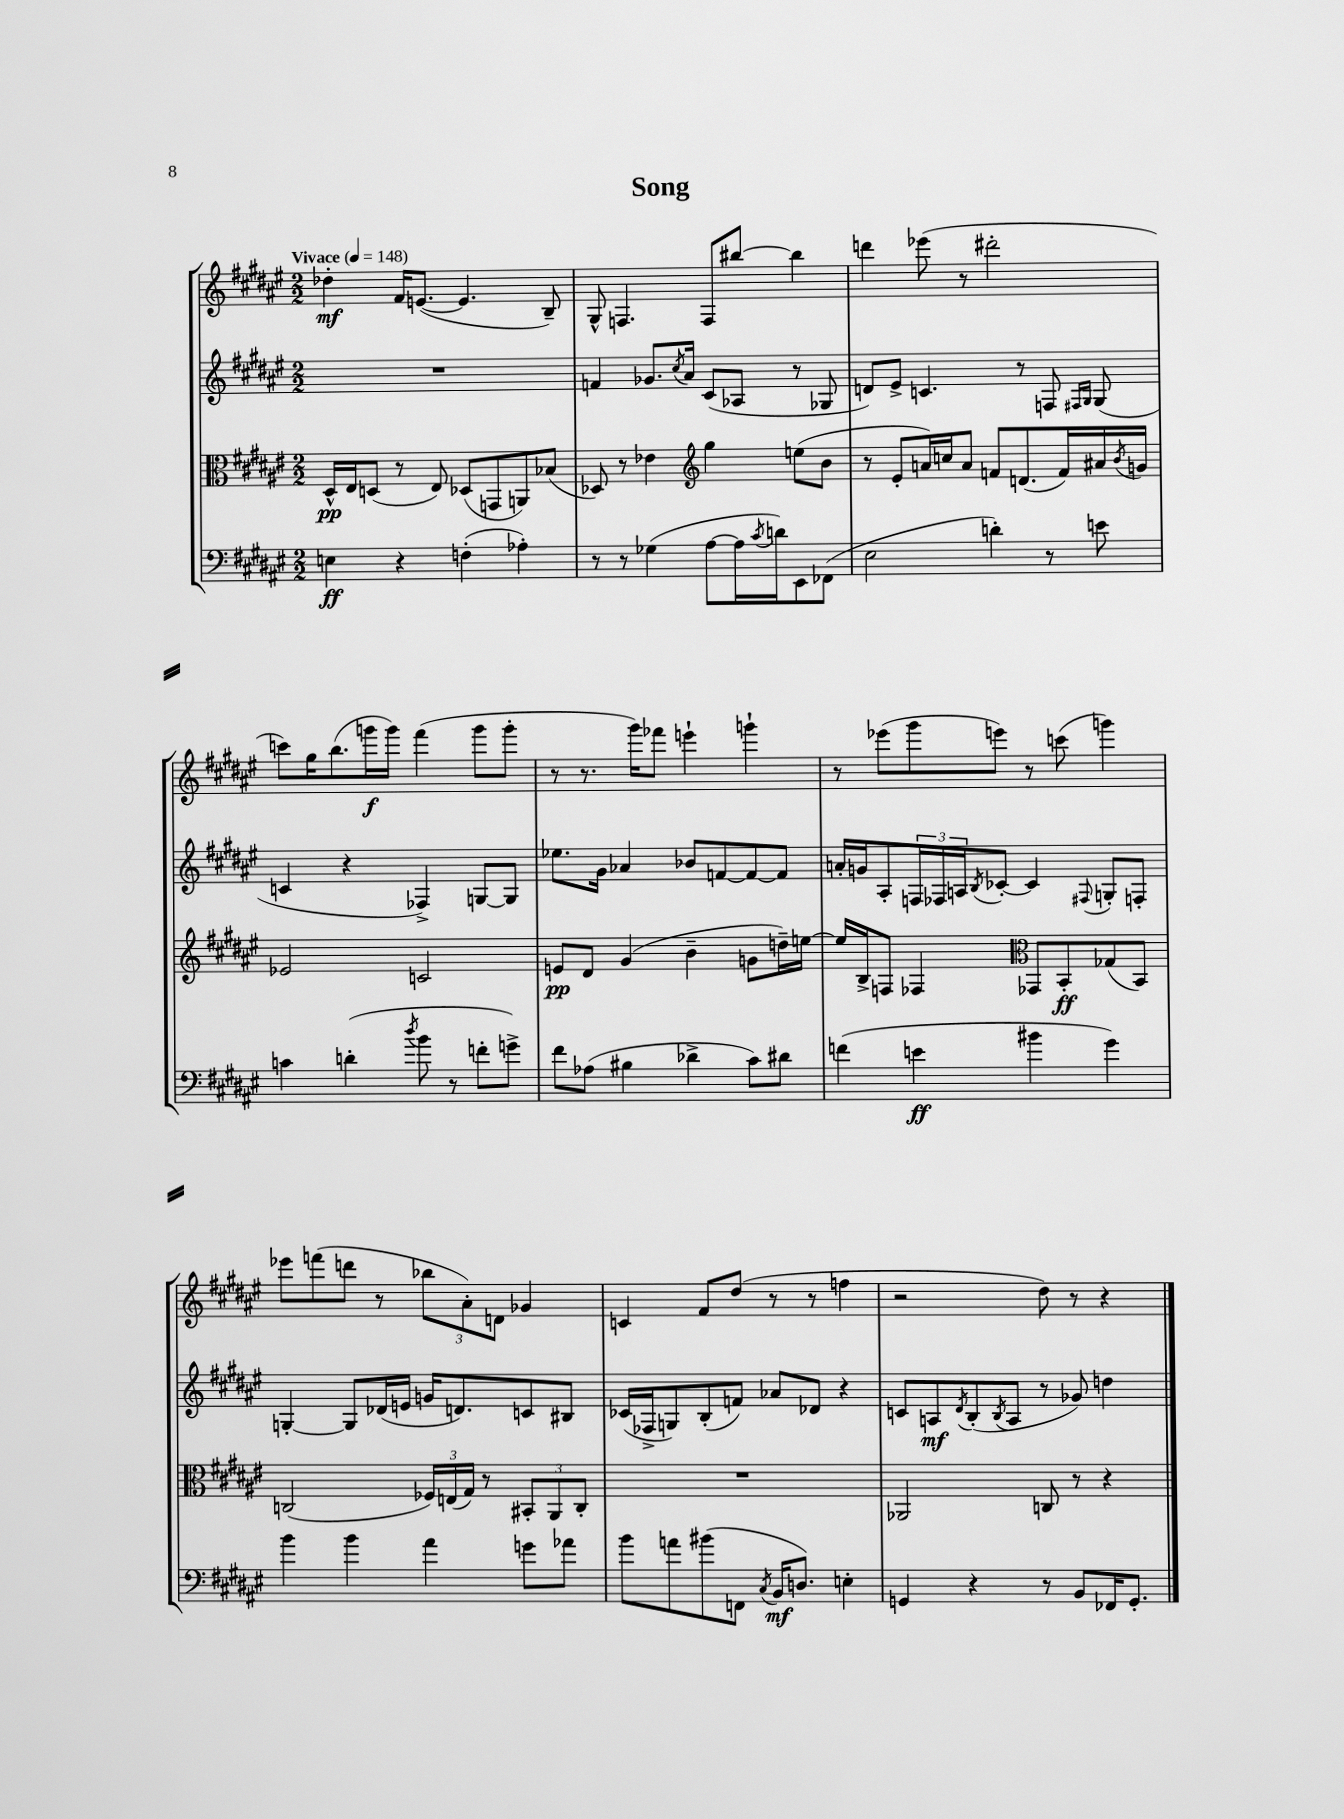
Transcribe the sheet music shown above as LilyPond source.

\header { title = "Song" }
<<
\new StaffGroup <<
\new Staff = "s0" {
    \clef treble \key fis \major \numericTimeSignature \time 2/2 \tempo "Vivace" 4 = 148
    des''4-.\mf fis'16 e'8.~( e'4. b8--) |
    gis8-^ f4. f8 bis''8~ bis''4 |
    d'''4 ees'''8( r8 dis'''2-. |
    c'''8) gis''16 b''8.( g'''16\f g'''16) fis'''4( g'''8 g'''8-. |
    r8 r8. gis'''16) fes'''8 e'''4-! g'''4-! |
    r8 ees'''8( gis'''8 e'''8) r8 c'''8( g'''4) |
    ees'''8 f'''8( d'''8 r8 \tuplet 3/2 { bes''8 ais'8-.) d'8 } ges'4 |
    c'4 fis'8 dis''8( r8 r8 f''4 |
    r2 dis''8) r8 r4 \bar "|." |
}
\new Staff = "s1" {
    \clef treble \key fis \major \numericTimeSignature \time 2/2
    R1 |
    f'4 ges'8. \acciaccatura { cis''8 } ais'16 cis'8( aes8 r8 ges8 |
    d'8) eis'8-> c'4. r8 f8 \grace { fis16 gis16 } gis8( |
    c'4 r4 fes4->) g8~ g8 |
    ees''8. gis'16 aes'4 bes'8 f'8~ f'8~ f'8 |
    a'16-. g'16 ais8-. \tuplet 3/2 { f16 fes16 a16 } \acciaccatura { b8 } ces'8~-. ces'4 \appoggiatura { fis8 } g8-. f8-. |
    g4~-. g8 des'16( e'16 g'16 d'8.) c'8 bis8 |
    ces'16( fes16-> g8) b8-.( f'8) aes'8 des'8 r4 |
    c'8 a8\mf \acciaccatura { dis'8 } b8-.( \acciaccatura { b8 } a8 r8 ges'8) d''4 \bar "|." |
}
\new Staff = "s2" {
    \clef alto \key fis \major \numericTimeSignature \time 2/2
    dis16-^\pp eis16 d8( r8 eis8) des8( g,8 a,8) bes8( |
    des8) r8 ees'4 \clef treble gis''4 e''8( b'8 |
    r8 eis'8-. a'16) c''16 a'8 f'8 d'8.( f'16) ais'16 \acciaccatura { b'8 } g'16 |
    ees'2 c'2 |
    e'8\pp dis'8 gis'4( b'4-- g'8 d''16--) e''16~ |
    e''16 b16-> f8 fes4 \clef alto ges,8 b,8-.\ff ges8( b,8) |
    c2( \tuplet 3/2 { fes16) e16( gis16) } r8 \tuplet 3/2 { bis,8-. ais,8 c8-. } |
    R1 |
    aes,2 c8 r8 r4 \bar "|." |
}
\new Staff = "s3" {
    \clef bass \key fis \major \numericTimeSignature \time 2/2
    e4\ff r4 f4-.( aes4-.) |
    r8 r8 ges4( ais8~ ais16 \acciaccatura { cis'8 } d'16) eis,8 fes,8( |
    eis2 d'4-.) r8 e'8 |
    c'4 d'4-.( \acciaccatura { dis''8 } b'8 r8 f'8-. g'8->) |
    fis'8 aes8( bis4 des'4-> cis'8) dis'8 |
    f'4( e'4\ff bis'4 gis'4) |
    b'4 b'4 ais'4 g'8 aes'8 |
    b'8 a'8 bis'8( f,8 \acciaccatura { cis8 } b,16\mf d8.) e4-. |
    g,4 r4 r8 b,8 fes,16 g,8.-. \bar "|." |
}
>>
>>
\layout { \context { \Score \remove "Bar_number_engraver" } }
